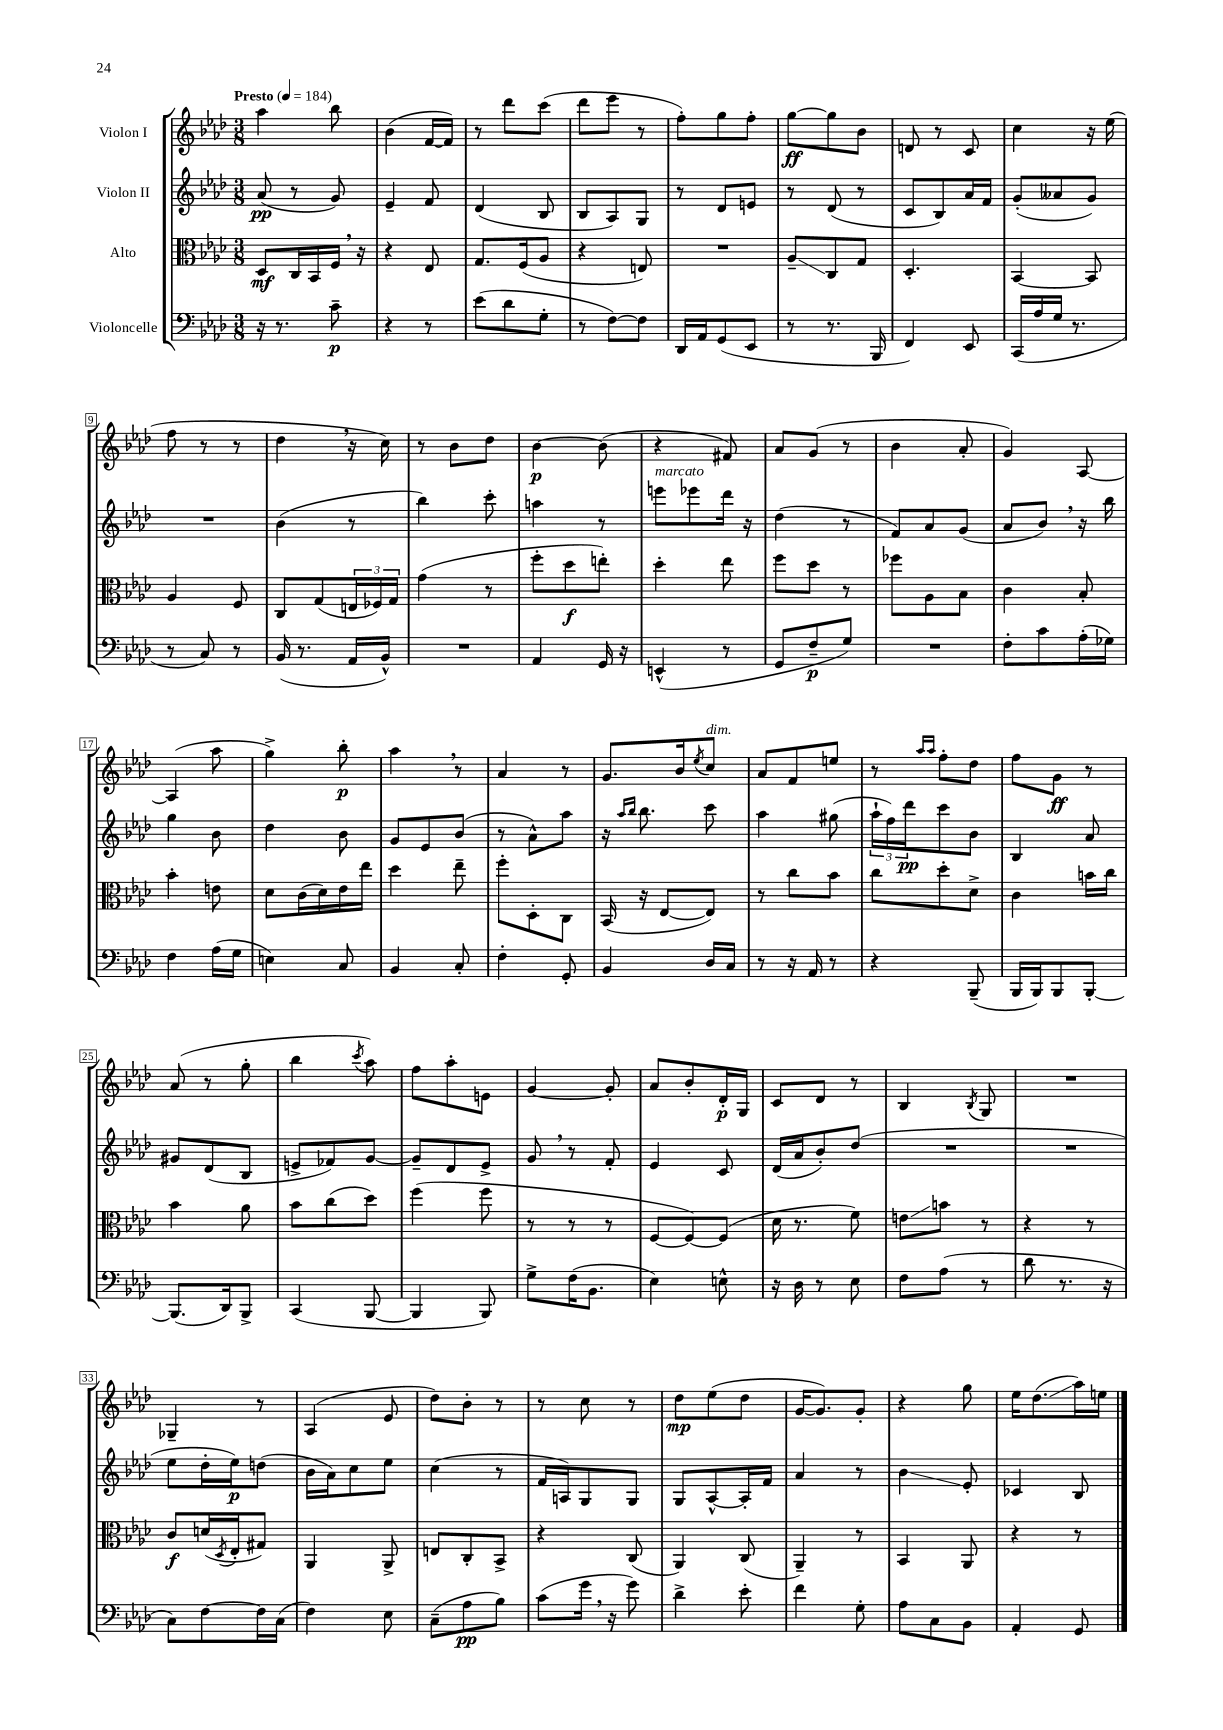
<<
\new StaffGroup <<
\new Staff = "s0" \with { instrumentName = "Violon I" } {
    \clef treble \key aes \major \numericTimeSignature \time 3/8 \tempo "Presto" 4 = 184
    aes''4 bes''8 |
    bes'4( f'16~ f'16) |
    r8 des'''8 c'''8( |
    des'''8 ees'''8 r8 |
    f''8-.) g''8 f''8-. |
    g''8~\ff g''8 bes'8 |
    d'8 r8 c'8 |
    c''4 r16 ees''16( |
    f''8 r8 r8 |
    des''4 \breathe r16 c''16) |
    r8 bes'8 des''8 |
    bes'4~\p bes'8( |
    r4 fis'8) |
    aes'8 g'8( r8 |
    bes'4 aes'8-. |
    g'4) aes8~ |
    aes4( aes''8 |
    g''4->) bes''8-.\p |
    aes''4 \breathe r8 |
    aes'4 r8 |
    g'8. bes'16 \acciaccatura { ees''8 } c''8^\markup { \italic "dim." } |
    aes'8 f'8 e''8 |
    r8 \grace { aes''16 aes''16 } f''8-. des''8 |
    f''8 g'8\ff r8 |
    aes'8( r8 g''8-. |
    bes''4 \acciaccatura { c'''8 } aes''8) |
    f''8 aes''8-. e'8 |
    g'4~ g'8-. |
    aes'8 bes'8-. des'16-.\p g16 |
    c'8 des'8 r8 |
    bes4 \acciaccatura { bes8 } g8 |
    R4. |
    ges4-- r8 |
    aes4( ees'8 |
    des''8) bes'8-. r8 |
    r8 c''8 r8 |
    des''8\mp ees''8( des''8 |
    g'16~ g'8.) g'8-. |
    r4 g''8 |
    ees''16 des''8.\glissando( aes''16) e''16 \bar "|." |
}
\new Staff = "s1" \with { instrumentName = "Violon II" } {
    \clef treble \key aes \major \numericTimeSignature \time 3/8
    aes'8\pp( r8 g'8) |
    ees'4-- f'8 |
    des'4( bes8 |
    bes8 aes8) g8 |
    r8 des'8 e'8 |
    r8 des'8( r8 |
    c'8 bes8) aes'16 f'16 |
    g'8-.( aeses'8 g'8) |
    R4. |
    bes'4( r8 |
    bes''4) c'''8-. |
    a''4 r8 |
    e'''8^\markup { \italic "marcato" } ees'''8 des'''16 r16 |
    des''4( r8 |
    f'8) aes'8 g'8( |
    aes'8 bes'8) \breathe r16 bes''16 |
    g''4 bes'8 |
    des''4 bes'8 |
    g'8 ees'8 bes'8( |
    r8 aes'8-^) aes''8 |
    r16 \grace { aes''16 bes''16 } bes''8. c'''8 |
    aes''4 gis''8( |
    \tuplet 3/2 { aes''16-! f''16) des'''16\pp } c'''8 bes'8 |
    bes4 aes'8 |
    gis'8 des'8( bes8 |
    e'8-> fes'8) g'8~ |
    g'8-- des'8 ees'8-> |
    g'8 \breathe r8 f'8-. |
    ees'4 c'8 |
    des'16( aes'16 bes'8-.) des''8( |
    R4. |
    R4. |
    ees''8 des''16-. ees''16\p) d''8( |
    bes'16 aes'16) c''8 ees''8 |
    c''4( r8 |
    f'16 a16) g8 g8 |
    g8 aes8~-^ aes16-. f'16 |
    aes'4 r8 |
    bes'4\glissando ees'8-. |
    ces'4 bes8 \bar "|." |
}
\new Staff = "s2" \with { instrumentName = "Alto" } {
    \clef alto \key aes \major \numericTimeSignature \time 3/8
    des8\mf c16 bes,16 f16 \breathe r16 |
    r4 ees8 |
    g8. f16( aes8 |
    r4 e8) |
    R4. |
    aes8--\glissando c8 g8 |
    des4.-. |
    bes,4~ bes,8 |
    aes4 f8 |
    c8 g8( \tuplet 3/2 { e16 fes16) g16 } |
    g'4( r8 |
    f''8-. des''8\f e''8-.) |
    des''4-. ees''8 |
    f''8 des''8 r8 |
    fes''8 aes8 bes8 |
    c'4 bes8-. |
    bes'4-. e'8 |
    des'8 c'16( des'16) ees'16 ees''16 |
    des''4 ees''8-- |
    f''8-. des8-. c8 |
    bes,16( r16 ees8~ ees8) |
    r8 c''8 bes'8 |
    c''8 des''8-. des'8-> |
    c'4 b'16 c''16 |
    bes'4 aes'8 |
    bes'8 c''8( des''8) |
    f''4( f''8 |
    r8 r8 r8 |
    f8~ f8~) f8( |
    des'16 r8. f'8) |
    e'8\glissando b'8 r8 |
    r4 r8 |
    c'8\f d'16( \acciaccatura { des8 } ees16-. gis8) |
    aes,4 aes,8-> |
    e8 c8-. bes,8-> |
    r4 c8( |
    aes,4) c8( |
    aes,4--) r8 |
    bes,4 aes,8 |
    r4 r8 \bar "|." |
}
\new Staff = "s3" \with { instrumentName = "Violoncelle" } {
    \clef bass \key aes \major \numericTimeSignature \time 3/8
    r16 r8. c'8--\p |
    r4 r8 |
    ees'8( des'8 g8-. |
    r8 f8~) f8 |
    des,16 aes,16 g,8( ees,8 |
    r8 r8. bes,,16 |
    f,4) ees,8 |
    c,16( aes16 g16 r8. |
    r8 c8) r8 |
    bes,16( r8. aes,16 bes,16-^) |
    R4. |
    aes,4 g,16 r16 |
    e,4-^( r8 |
    g,8 f8--\p g8) |
    R4. |
    f8-. c'8 aes16-.( ges16) |
    f4 aes16( g16 |
    e4) c8 |
    bes,4 c8-. |
    f4-. g,8-. |
    bes,4 des16 c16 |
    r8 r16 aes,16 r8 |
    r4 bes,,8--( |
    bes,,16 bes,,16) bes,,8 bes,,8~-. |
    bes,,8.( des,16) bes,,8-> |
    c,4( bes,,8~ |
    bes,,4 bes,,8) |
    g8-> f16( bes,8. |
    ees4) e8-^ |
    r16 des16 r8 ees8 |
    f8 aes8( r8 |
    des'8 r8. r16 |
    c8) f8~ f16 c16( |
    f4) ees8 |
    c8--( aes8\pp bes8) |
    c'8( g'16 \breathe r16 g'8) |
    des'4-> ees'8-. |
    f'4 g8-. |
    aes8 c8 bes,8 |
    aes,4-. g,8 \bar "|." |
}
>>
>>
\layout { \context { \Score \override BarNumber.stencil = #(make-stencil-boxer 0.1 0.3 ly:text-interface::print) } }
